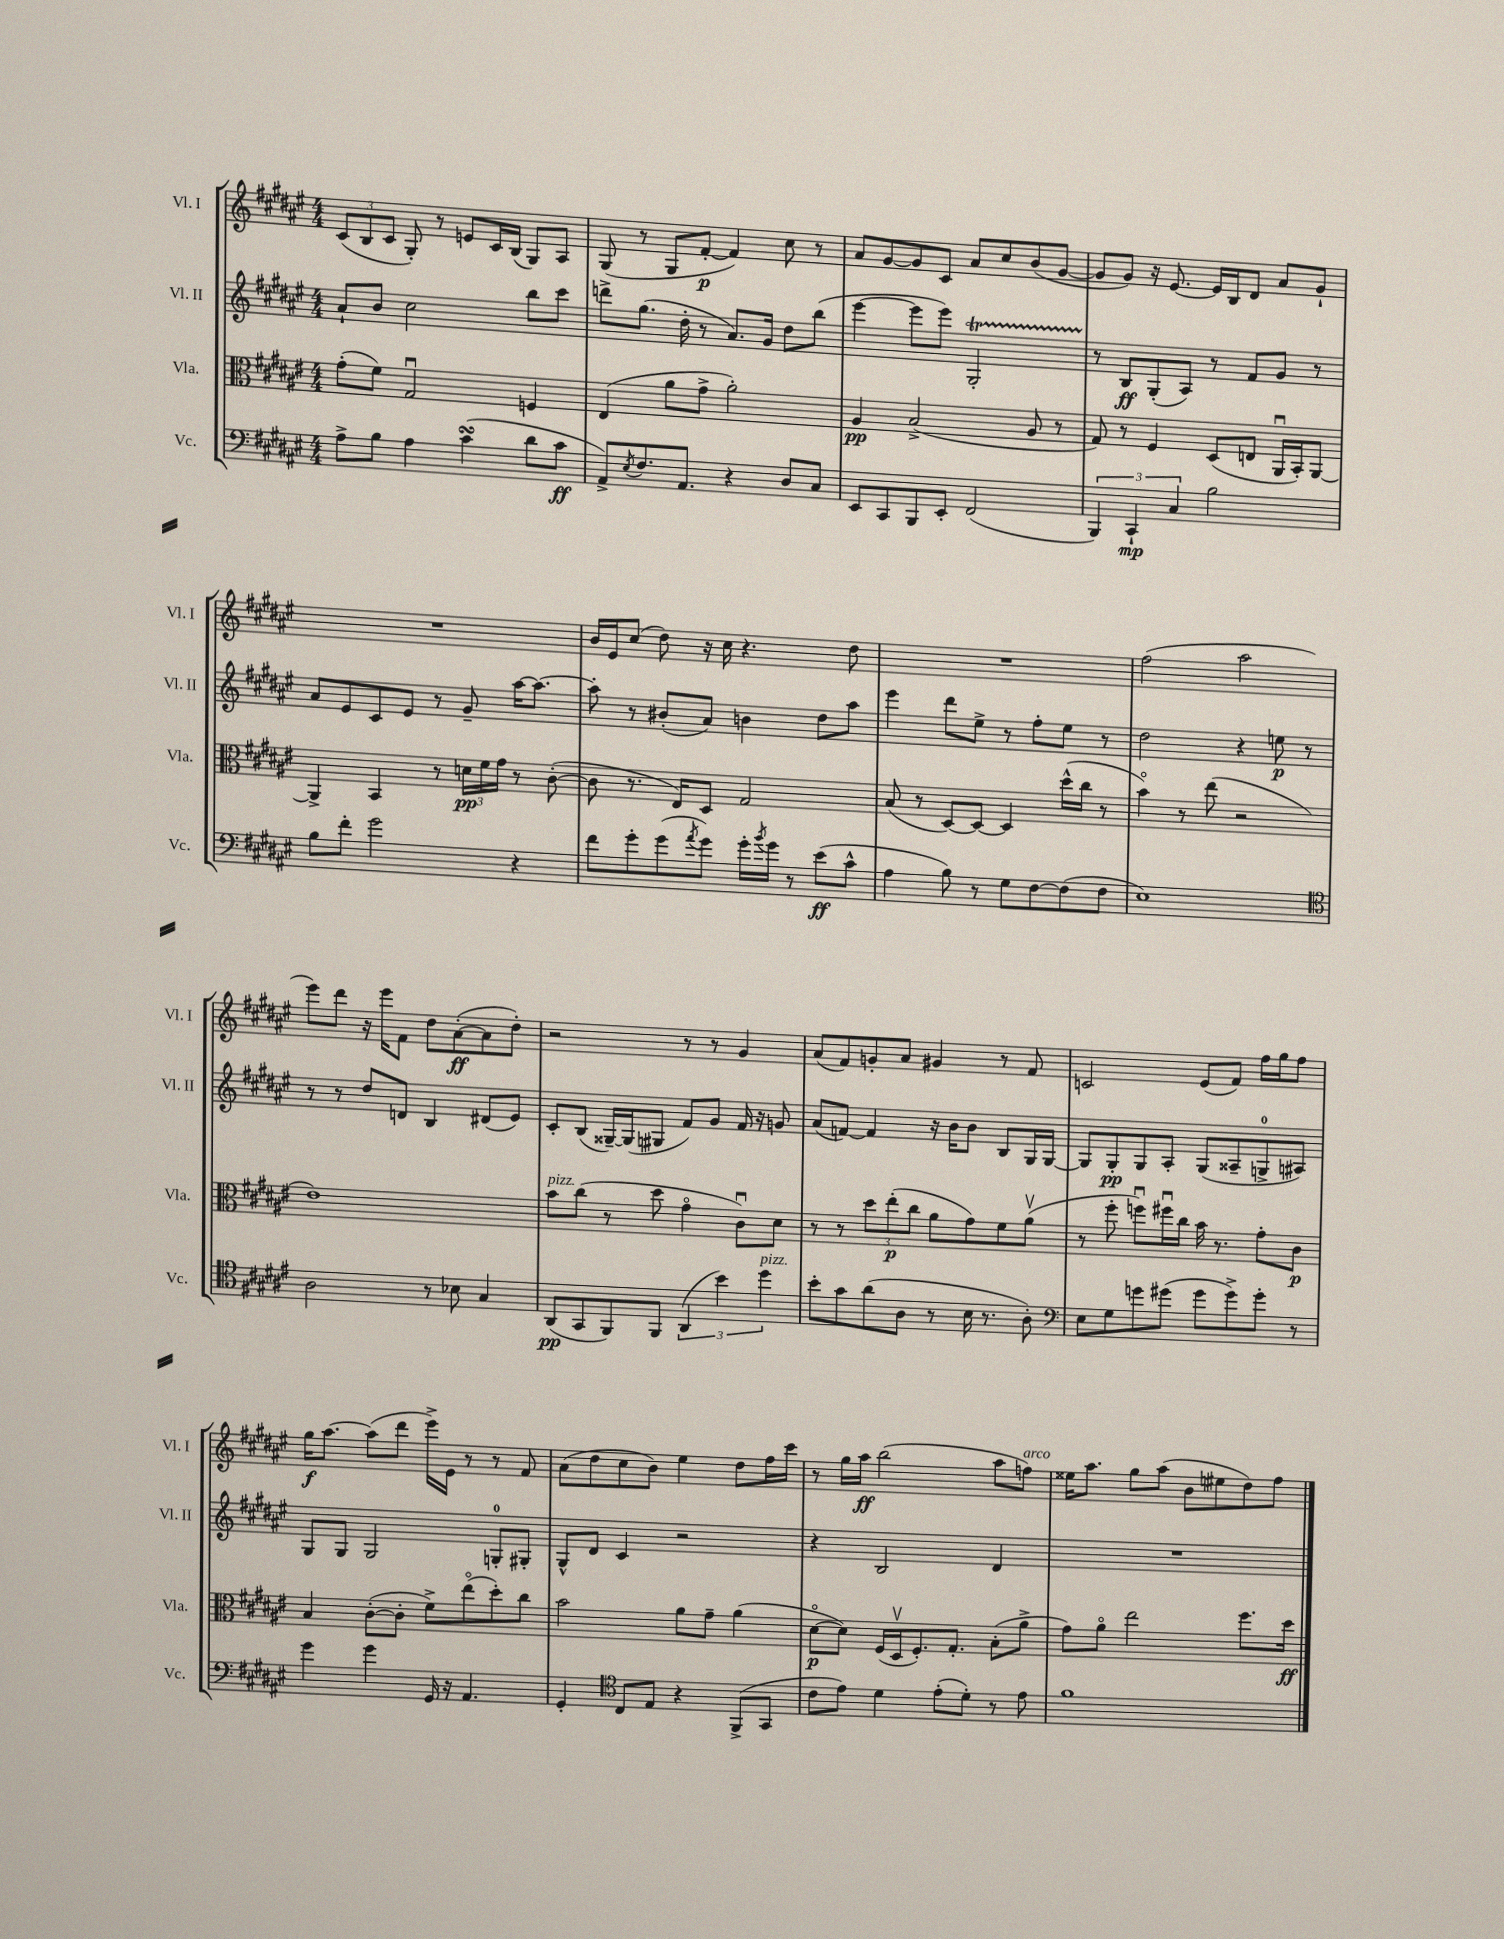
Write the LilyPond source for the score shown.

<<
\new StaffGroup <<
\new Staff = "s0" \with { instrumentName = "Vl. I" shortInstrumentName = "Vl. I" } {
    \clef treble \key fis \major \numericTimeSignature \time 4/4
    \tuplet 3/2 { cis'8( b8 cis'8 } gis8-.) r8 e'8 cis'16 b16( gis8) ais8 |
    gis8( r8 gis8 fis'8~-.\p fis'4) cis''8 r8 |
    ais'8 gis'8~ gis'8 cis'8 ais'8 cis''8 b'8( gis'8~ |
    gis'8 gis'8) r16 eis'8.~ eis'16 b16 dis'8 ais'8 gis'8-! |
    R1 |
    b'16 eis'16 cis''8( dis''8) r16 cis''16 r4. dis''8 |
    R1 |
    fis''2( ais''2 |
    eis'''8) dis'''8 r16 eis'''16 fis'8 dis''8 ais'8~-.\ff( ais'8 dis''8-.) |
    r2 r8 r8 gis'4 |
    ais'8( fis'8) g'8-. ais'8 gis'4 r8 fis'8 |
    c'2 eis'8( fis'8) fis''16 gis''16 fis''8 |
    gis''16\f ais''8.~ ais''8( dis'''8 eis'''16->) eis'16 r8 r8 fis'8 |
    ais'8( dis''8 cis''8 b'8) eis''4 dis''8 fis''16 cis'''16 |
    r8 gis''16 ais''16\ff b''2( ais''8 f''8^\markup { \italic "arco" }) |
    eisis''16 ais''8. gis''8 ais''8( b'8 eis''8 dis''8) fis''8 \bar "|." |
}
\new Staff = "s1" \with { instrumentName = "Vl. II" shortInstrumentName = "Vl. II" } {
    \clef treble \key fis \major \numericTimeSignature \time 4/4
    ais'8-! b'8 cis''2 b''8 cis'''8 |
    d'''8-> gis''8.( dis''16-. r8 ais'8.) gis'16 dis''8 b''8( |
    eis'''4~ eis'''8 eis'''8) gis2-.\startTrillSpan |
    r8\stopTrillSpan b8\ff gis8-.( ais8) r8 fis'8 gis'8 r8 |
    ais'8 eis'8 cis'8 eis'8 r8 gis'8-- ais''16~ ais''8.~ |
    ais''8-. r8 bis'8-.( ais'8) b'4 dis''8 ais''8 |
    eis'''4 dis'''8 eis''8-> r8 fis''8-. eis''8 r8 |
    dis''2 r4 e''8\p r8 |
    r8 r8 dis''8 d'8 b4 dis'8( eis'8) |
    cis'8-. b8( gisis16~--) gisis16( gis8 fis'8) gis'8 fis'16 r16 g'8 |
    ais'8( f'8~) f'4 r16 b'16 b'8 b8 gis16 gis16~ |
    gis8 gis8-.\pp gis8 ais8-. gis8( aisis8-- g8-0-> ais8) |
    gis8 gis8 gis2 g8-0-. gis8-. |
    gis8-^ dis'8 cis'4 r2 |
    r4 b2 dis'4 |
    R1 \bar "|." |
}
\new Staff = "s2" \with { instrumentName = "Vla." shortInstrumentName = "Vla." } {
    \clef alto \key fis \major \numericTimeSignature \time 4/4
    gis'8-.( fis'8) gis2\downbow f4 |
    eis4( ais'8 gis'8-> ais'2-.) |
    ais4\pp b2->( ais8 r8 |
    gis8) r8 fis4 dis8( e8 ais,16\downbow b,16-.) ais,8~ |
    ais,4-> b,4 r8 \tuplet 3/2 { d'16\pp fis'16 gis'16 } r8 cis'8~-.( |
    cis'8 r8. eis16) dis8 gis2 |
    b8( r8 dis8~) dis8~ dis4 dis''16-^( cis''16 r8 |
    b'4\flageolet) r8 eis''8( r2 |
    eis'1) |
    b'8^\markup { \italic "pizz." } cis''8( r8 dis''8 gis'4\flageolet cis'8\downbow) dis'8 |
    r8 r8 \tuplet 3/2 { dis''8 eis''8-.\p( cis''8 } ais'8 gis'8) fis'8 ais'8\upbow( |
    r8 fis''8-. f''8\downbow) fis''16\downbow cis''16 b'16 r8. gis'8-. cis'8\p |
    b4 cis'8~-.( cis'8-. fis'8->) eis''8\flageolet( dis''8-.) cis''8 |
    b'2 ais'8 gis'8-- ais'4( |
    dis'8~\flageolet\p dis'8) fis16( dis16\upbow fis8.-.) gis8.-. b8-.( ais'8-> |
    gis'8) ais'8\flageolet eis''2 fis''8. dis''16\ff \bar "|." |
}
\new Staff = "s3" \with { instrumentName = "Vc." shortInstrumentName = "Vc." } {
    \clef bass \key fis \major \numericTimeSignature \time 4/4
    ais8-> b8 ais4 cis'4\turn( dis'8 cis'8\ff |
    ais,8->) \acciaccatura { eis8 } fis8. ais,8. r4 dis8 cis8 |
    eis,8 cis,8 b,,8 eis,8-. fis,2( |
    \tuplet 3/2 { b,,4) cis,4-!\mp cis4 } b2 |
    b8 fis'8-. gis'2 r4 |
    fis'8 gis'8-. gis'8( \acciaccatura { ais'8 } gis'8) gis'16-. \acciaccatura { b'8 } gis'16 r8 eis'8\ff( cis'8-^ |
    ais4 b8) r8 gis8 fis8~ fis8( fis8 |
    eis1) |
    \clef tenor ais2 r8 bes8 gis4 |
    ais,8\pp( gis,8 fis,8) fis,8 \tuplet 3/2 { ais,4( b'4) dis''4^\markup { \italic "pizz." } } |
    b'8-. gis'8 ais'8( ais8 r8 b16 r8. ais8-.) |
    \clef bass eis8 gis8 g'8 gis'8( gis'8 gis'8->) gis'8-. r8 |
    gis'4 gis'4 gis,16 r16 ais,4. |
    gis,4-. \clef tenor cis8 eis8 r4 fis,8->( gis,8 |
    cis'8 eis'8) dis'4 eis'8-.( dis'8-.) r8 eis'8 |
    fis'1 \bar "|." |
}
>>
>>
\layout { \context { \Score \remove "Bar_number_engraver" } }
